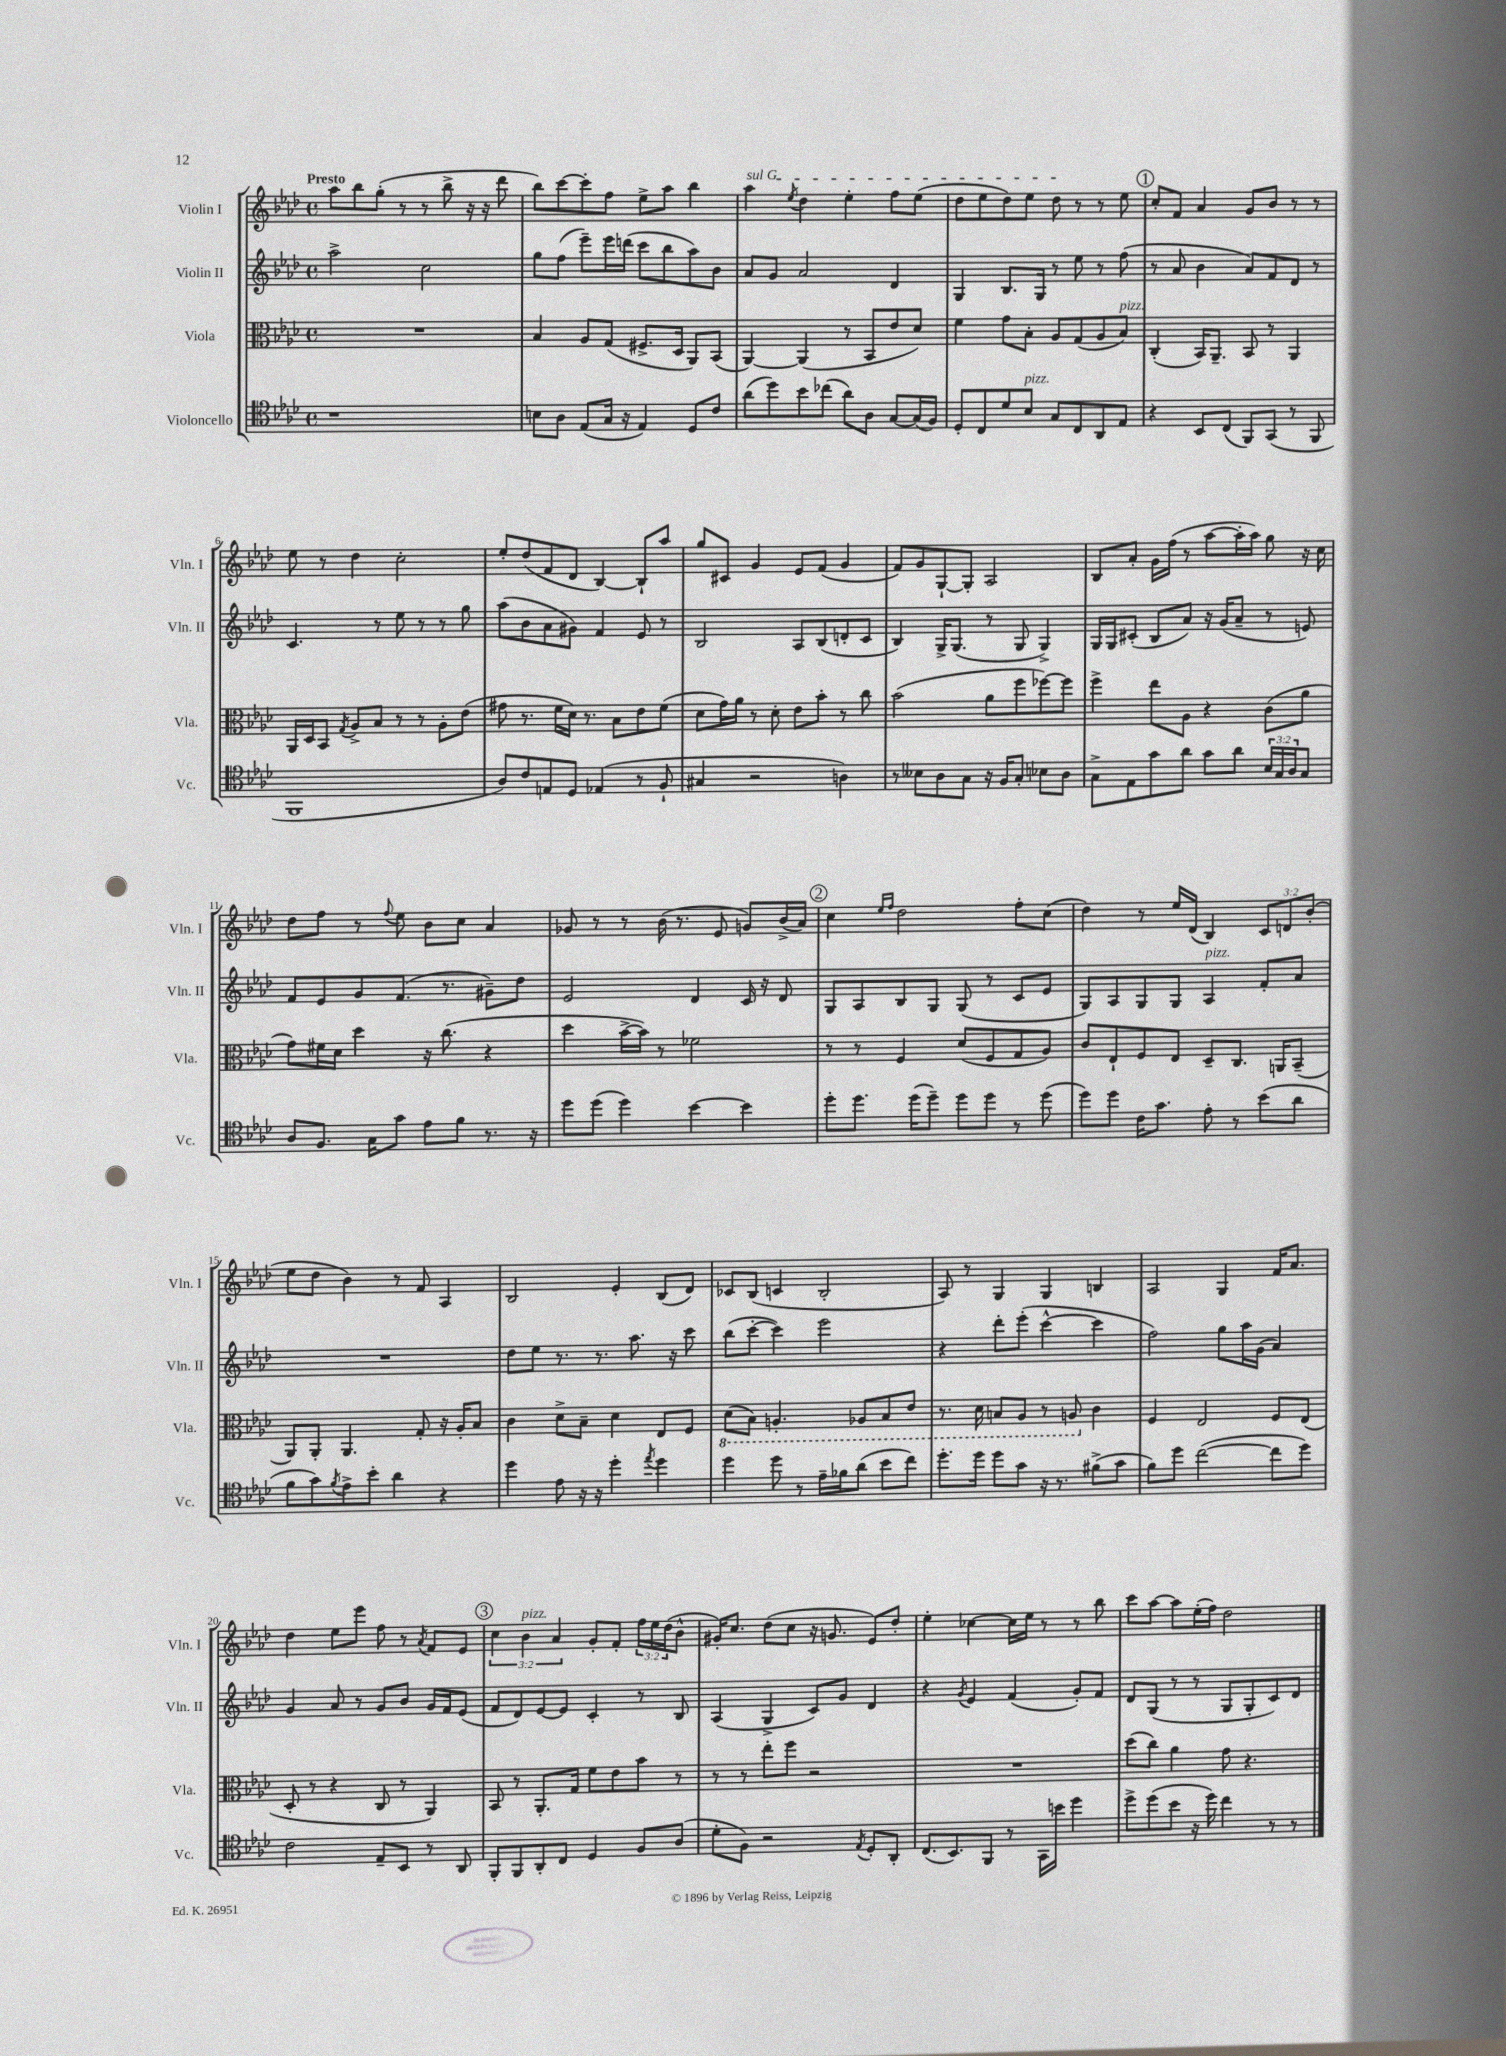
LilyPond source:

<<
\new StaffGroup <<
\new Staff = "s0" \with { instrumentName = "Violin I" shortInstrumentName = "Vln. I" } {
    \clef treble \key aes \major \defaultTimeSignature \time 4/4 \override Staff.TupletNumber.text = #tuplet-number::calc-fraction-text \tempo "Presto"
    aes''8 bes''8 g''8-.( r8 r8 bes''8-> r16 r16 des'''8 |
    bes''8) c'''8~ c'''8-. f''8 ees''8-> aes''8 bes''4 |
    \once \override TextSpanner.bound-details.left.text = \markup { \italic "sul G" } aes''4\startTextSpan \acciaccatura { ees''8 } des''4 ees''4-. f''8 ees''8( |
    des''8 ees''8 des''8) ees''8 des''8\stopTextSpan r8 r8 ees''8 |
    \mark \markup { \circle "1" } c''8-. f'8 aes'4 g'8 bes'8 r8 r8 |
    ees''8 r8 des''4 c''2-. |
    ees''8-. des''8( f'8 des'8 bes4~) bes8-! aes''8 |
    g''8 cis'8 g'4 ees'8 f'8( g'4 |
    f'8) g'8 g8~-! g8-. aes2 |
    bes8 aes'8-. g'16 f''16( r8 aes''8~ aes''16-. aes''16) g''8 r16 c''16 |
    des''8 f''8 r8 \appoggiatura { f''8 } ees''8 bes'8 c''8 aes'4 |
    ges'8 r8 r8 bes'16( r8. ees'8 g'8) bes'16->( aes'16) |
    \mark \markup { \circle "2" } c''4 \grace { ees''16 f''16 } des''2 f''8-. c''8( |
    des''4) r8 ees''16 des'16( bes4) \tuplet 3/2 { c'8 d'8 bes'8-.( } |
    ees''8 des''8 bes'4) r8 f'8 aes4 |
    bes2 ees'4-. bes8( des'8) |
    ces'8 bes8( c'4 bes2-. |
    aes8) r8 g4 g4 b4 |
    aes2 g4 f'16 aes'8. |
    des''4 ees''8 ees'''8 f''8 r8 \acciaccatura { aes'8 } f'8 ees'8 |
    \mark \markup { \circle "3" } \tuplet 3/2 { c''4 bes'4^\markup { \italic "pizz." } aes'4 } g'8-. f'8-. \tuplet 3/2 { f''16 ees''16 des''16( } bes'8-^ |
    gis'16-.) c''8. des''8( c''8 r16 g'8. ees'8) des''8-. |
    ees''4-. ces''4~ ces''16 ees''16 r8 r8 bes''8 |
    c'''8 aes''8~ aes''8 ees''16-.( f''16) des''2 \bar "|." |
}
\new Staff = "s1" \with { instrumentName = "Violin II" shortInstrumentName = "Vln. II" } {
    \clef treble \key aes \major \defaultTimeSignature \time 4/4
    aes''2-> c''2 |
    g''8 f''8( ees'''8--) ees'''16 d'''16( c'''8 bes''8 aes''8) bes'8 |
    aes'8 g'8 aes'2 des'4 |
    g4 bes8. g16 r8 ees''8 r8 f''8( |
    \mark \markup { \circle "1" } r8 aes'8 bes'4 aes'8) f'8 des'8 r8 |
    c'4. r8 ees''8 r8 r8 g''8 |
    aes''8( bes'8 aes'8 gis'8) f'4 ees'8 r8 |
    bes2 aes8 bes8( d'8-. c'8 |
    bes4) g16-> g8.( r8 g8 g4->) |
    g16 g16 cis'8-.( bes8 aes'8) r16 g'16( aes'8-- r8 e'8) |
    f'8 ees'8 g'8 f'8.( r8. gis'8--) des''8 |
    ees'2 des'4 c'16 r16 des'8 |
    \mark \markup { \circle "2" } g8 aes8 bes8 g8 g8( r8 c'8 ees'8 |
    g8) aes8 g8 g8 aes4^\markup { \italic "pizz." } f'8-. aes'8 |
    R1 |
    des''8 ees''8 r8. r8. aes''8. r16 c'''8 |
    bes''8( c'''8~-. c'''4) ees'''2 |
    r4 des'''8-. ees'''8-.( c'''4~-^ c'''4 |
    f''2) g''8 aes''16 g'16( aes'4) |
    g'4 aes'8 r8 g'8 bes'8 g'16 f'16 ees'8( |
    \mark \markup { \circle "3" } f'8 des'8) ees'8~ ees'8 c'4-. r8 bes8 |
    aes4( g4-> c'8) g'8 des'4 |
    r4 \acciaccatura { g'8 } ees'4 f'4( g'8-.) f'8 |
    des'8 g8( r8 r8 g8 g8-. c'8) des'8 \bar "|." |
}
\new Staff = "s2" \with { instrumentName = "Viola" shortInstrumentName = "Vla." } {
    \clef alto \key aes \major \defaultTimeSignature \time 4/4
    R1 |
    bes4 aes8 g8( fis8.-> des16 aes,8) bes,8( |
    aes,4~) aes,4( r8 bes,8 ees'8 des'8) |
    f'4 g'8 bes8-. aes8 g8( aes8 bes8^\markup { \italic "pizz." }) |
    \mark \markup { \circle "1" } c4-.( bes,16) aes,8.-- bes,8 r8 aes,4 |
    aes,16 des16 bes,8 \acciaccatura { g8 } aes8-> bes8 r8 r8 aes8-. ees'8( |
    gis'8 r8. f'16 des'16) r8. bes8 ees'8 f'8( |
    des'8 g'16) aes'16 r8 des'8-. ees'8 bes'8-. r8 c''8 |
    bes'2( aes'8 f''8 fes''8~) fes''8 |
    f''4-> ees''8 aes8 r4 c'8( aes'8 |
    g'8) fis'16 des'16 des''4 r16 c''8.( r4 |
    des''4 bes'16~-> bes'16) r8 fes'2 |
    \mark \markup { \circle "2" } r8 r8 f4 des'8( f8 g8 aes8) |
    c'8 ees8-! f8 ees8 des8-- c8. a,16 bes,8--( |
    aes,8) aes,8-. aes,4. g8-. r16 aes16-. bes8 |
    c'4 des'8-> bes8-- des'4 ees8 f8 |
    \ottava #-1 des8( bes,8) a,4.-. aes,8 bes,8 ees8 |
    r8. des16 b,8 aes,8 r8 a,8 \ottava #0 c'4 |
    f4 ees2 f8 ees8( |
    des8-. r8 r4 c8 r8 aes,4) |
    \mark \markup { \circle "3" } bes,8 r8 aes,8.-. g16 f'8 ees'8 bes'8 r8 |
    r8 r8 ees''8-. f''8 r2 |
    R1 |
    des''8( c''8) aes'4 g'8 r4. \bar "|." |
}
\new Staff = "s3" \with { instrumentName = "Violoncello" shortInstrumentName = "Vc." } {
    \clef tenor \key aes \major \defaultTimeSignature \time 4/4 \override Staff.TupletNumber.text = #tuplet-number::calc-fraction-text
    r1 |
    b8 aes8 ees8( g16 r16 ees4) des8 c'8 |
    aes'8( des''8) bes'8 ces''8( aes'8) aes8 g8~ g16( f16) |
    des8-. c8 des'8 bes8^\markup { \italic "pizz." } g8 c8 aes,8 ees8 |
    \mark \markup { \circle "1" } r4 bes,8 c8( f,8) g,8( r8 f,8 |
    f,1 |
    aes8) c'8 e8 des8 ees4( r8 f8-! |
    gis4 r2 a4) |
    r8 beses8 aes8 g8 r16 f16 g8-. bes8 aes8 |
    g8-> ees8 g'8 aes'8 g'8 aes'8 \tuplet 3/2 { bes16 g16 aes16 } g8 |
    aes8 f8. g16 g'8 ees'8 f'8 r8. r16 |
    des''8 des''8( des''4) bes'4~ bes'4 |
    \mark \markup { \circle "2" } des''8-. des''8. des''16( des''8--) des''8 des''8 r8 des''8( |
    des''8) des''8 c'16 g'8. ees'8-. r8 bes'8( aes'8 |
    f'8 g'8) \acciaccatura { f'8 } ees'8-> bes'8-. aes'4 r4 |
    des''4 ees'8 r16 r16 des''4-. \acciaccatura { ees''8 } des''4 |
    des''4 des''8 r8 ees'16-- fes'16 aes'8( bes'8 c''8) |
    des''8.-. des''16 des''8 g'8 r16 r8. fis'8->( g'8 |
    f'8) des''8 c''2~( c''8 des''8) |
    c'2 ees8-- bes,8 r8 aes,8 |
    \mark \markup { \circle "3" } f,8-. f,8 aes,8-. c8 des4 f8 aes8( |
    des'8-. f8) r2 \acciaccatura { ees8 } des8-. aes,8-. |
    c8.( bes,8.) f,8 r8 g,16 b'16 des''4 |
    des''8-> des''8( bes'8 r16 des''16) c''4 r8 r8 \bar "|." |
}
>>
>>
